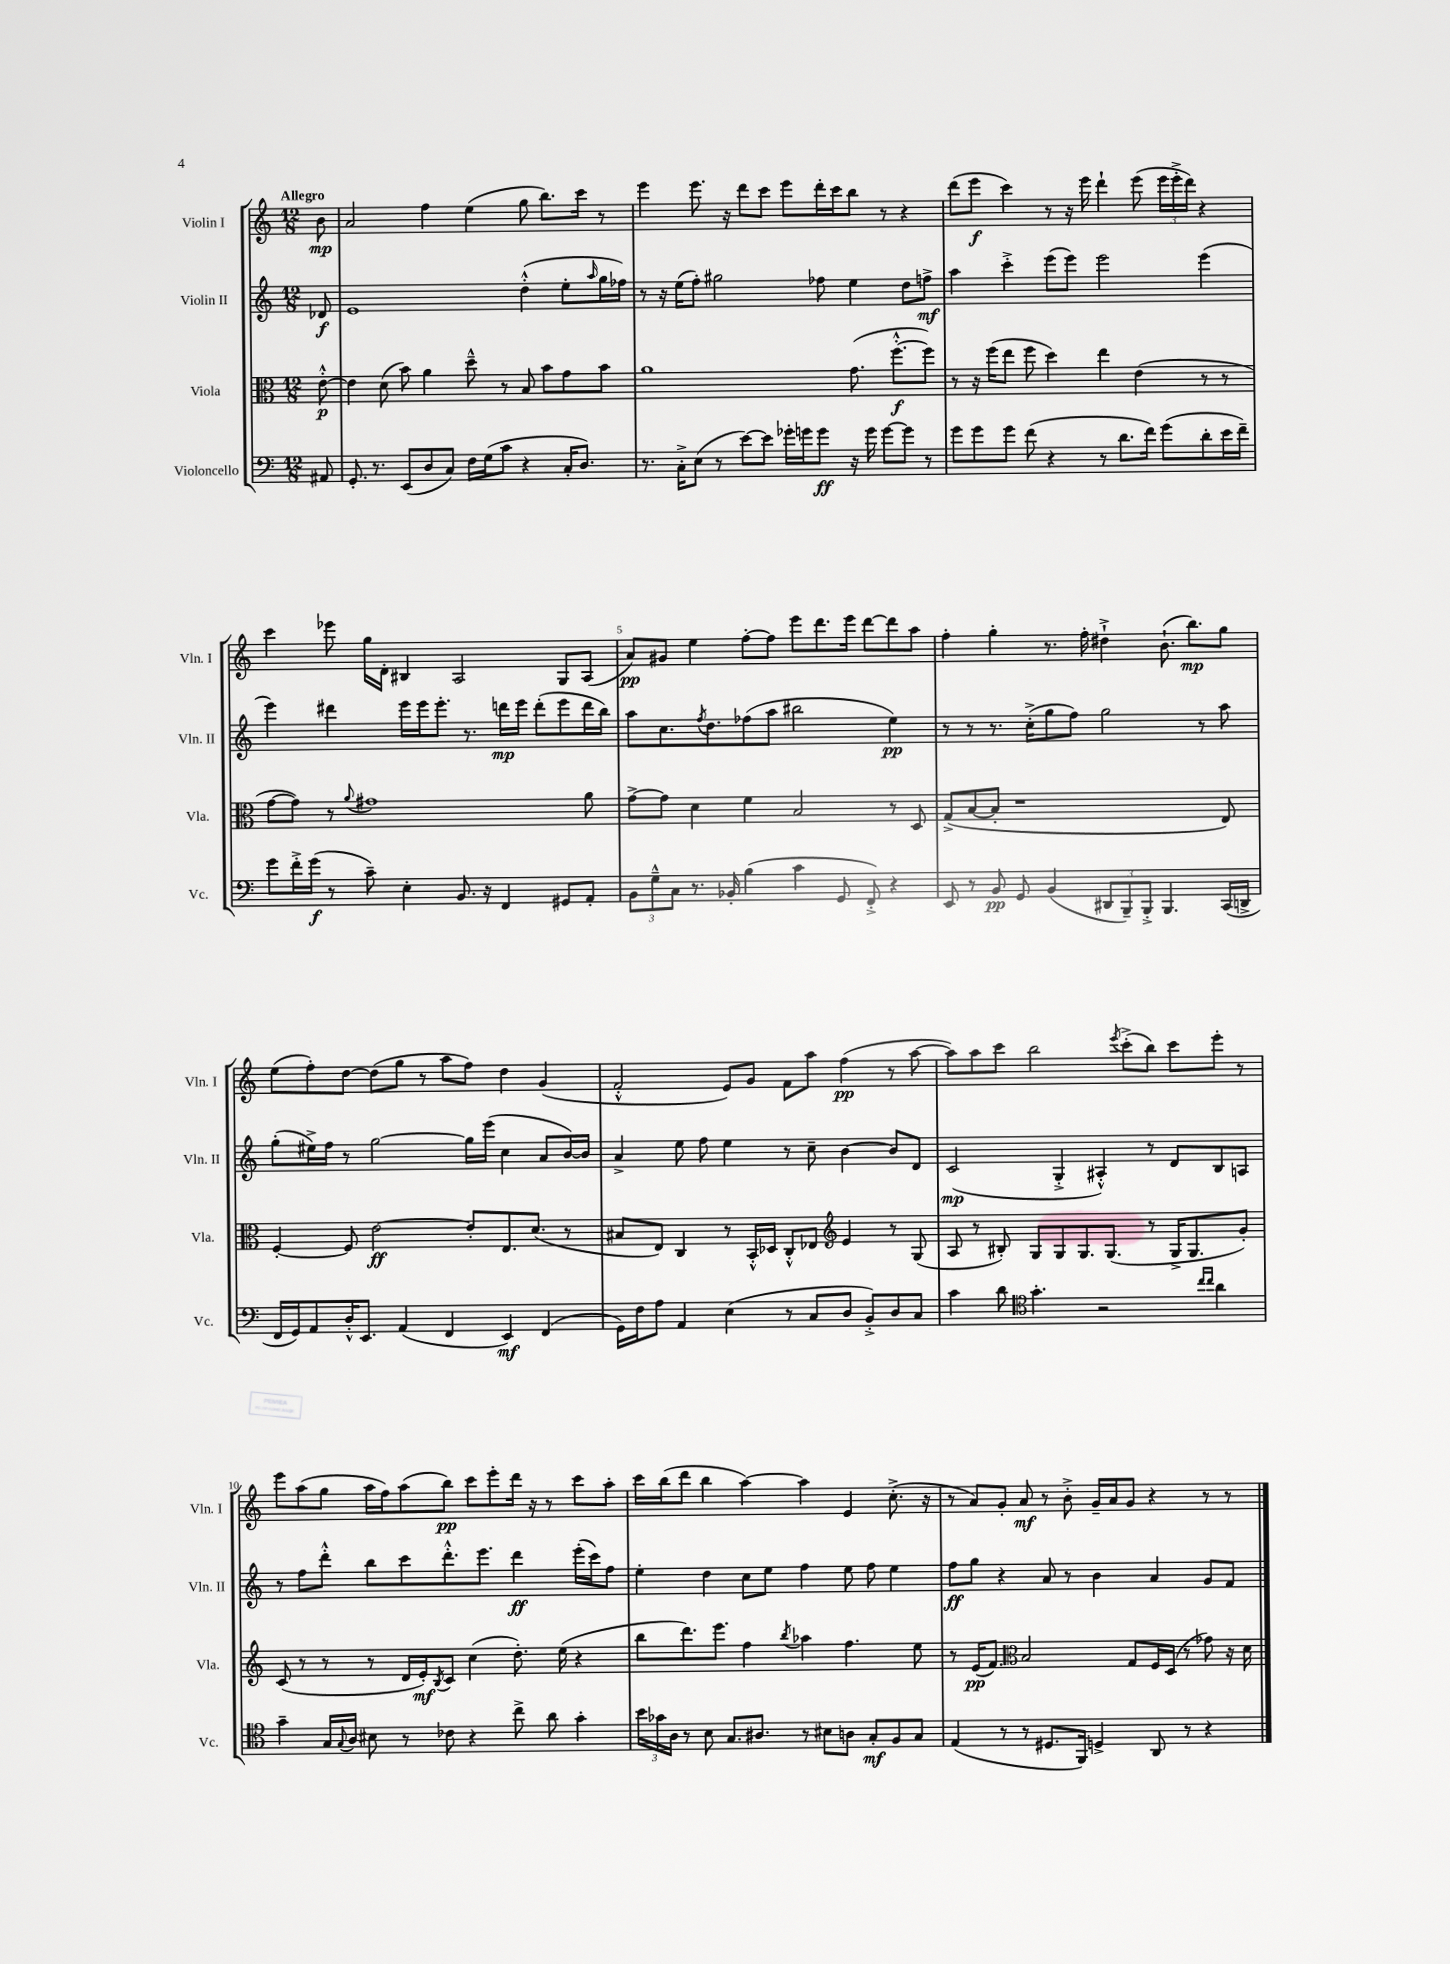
<<
\new StaffGroup <<
\new Staff = "s0" \with { instrumentName = "Violin I" shortInstrumentName = "Vln. I" } {
    \clef treble \key c \major \numericTimeSignature \time 12/8 \partial 8 \tempo "Allegro"
    b'8\mp |
    a'2 f''4 e''4( g''8 b''8.) c'''16 r8 |
    e'''4 e'''8. r16 d'''8 c'''8 e'''8 d'''16-. c'''16 b''8 r8 r4 |
    d'''8( e'''8\f c'''4) r8 r16 e'''16 d'''4-! e'''8( \tuplet 3/2 { e'''16 e'''16-.-> d'''16) } r4 |
    c'''4 ees'''8 g''16 d'16-. bis4 a2 g8 a8( |
    a'8\pp) gis'8 e''4 f''8~-. f''8 e'''8 d'''8. e'''16 d'''8~ d'''8 a''8 |
    f''4-. g''4-. r8. f''16-. dis''4-!-> b'8.-!( b''8.\mp) g''8 |
    e''8( f''8-.) d''8~ d''8( g''8 r8 a''8 f''8) d''4 g'4( |
    f'2-.-^ e'8) g'8 f'8 a''8 f''4\pp( r8 a''8~ |
    a''8) a''8 c'''8 b''2 \acciaccatura { e'''8 } c'''8-.->( b''8) c'''8 e'''8-. r8 |
    e'''8 a''8( g''8 a''16 f''16) a''8( b''8\pp) c'''8 e'''8-. d'''16 r16 r8 c'''8 a''8-. |
    c'''16 b''16( d'''8 b''4 a''4~) a''4 e'4 c''8.-.->( r16 |
    r8 a'8) g'8-. a'8\mf r8 b'8-.-> g'16-- a'16 g'8 r4 r8 r8 \bar "|." |
}
\new Staff = "s1" \with { instrumentName = "Violin II" shortInstrumentName = "Vln. II" } {
    \clef treble \key c \major \numericTimeSignature \time 12/8 \partial 8
    des'8\f |
    e'1 d''4-.-^( e''8-. \grace { a''16 } g''16 fes''16) |
    r8 r16 e''16( f''8-.) gis''2 fes''8 e''4 d''8 f''8->\mf |
    a''4 c'''4-.-> e'''8( e'''8) e'''2 e'''4( |
    e'''4) dis'''4 e'''16 e'''16 e'''8.-. r8. d'''16\mp e'''16 d'''8-.( e'''8 d'''16 b''16) |
    a''8 c''8. \acciaccatura { f''8 } d''8. fes''8( a''8 bis''2 e''4\pp) |
    r8 r8 r8. c''16-.->( g''8 f''8) g''2 r8 a''8 |
    g''8-.( eis''16->) f''16 r8 g''2~ g''16 e'''16( c''4 a'8 b'16~) b'16 |
    a'4-> e''8 f''8 e''4 r8 c''8-- b'4~ b'8 d'8 |
    c'2\mp( g4-.-> ais4-.-^) r8 d'8 b8 a8 |
    r8 f''8 d'''8-.-^ b''8 c'''8 d'''8.-.-^ e'''8. d'''4\ff e'''16-.( c'''16) f''8 |
    e''4-. d''4 c''8 e''8 f''4 e''8 f''8 e''4 |
    f''8\ff g''8 r4 a'8 r8 b'4 a'4 g'8 f'8 \bar "|." |
}
\new Staff = "s2" \with { instrumentName = "Viola" shortInstrumentName = "Vla." } {
    \clef alto \key c \major \numericTimeSignature \time 12/8 \partial 8
    e'8~-.-^\p |
    e'4 d'8( b'8) a'4 d''8---^ r8 b8 b'8 g'8 b'8 |
    a'1 g'8.( f''8.~-.-^\f f''8) |
    r8 r16 f''16( e''8 f''8 d''4) e''4 e'4( r8 r8 |
    g'8~ g'8) r8 \appoggiatura { a'8 } gis'1 a'8 |
    g'8~-> g'8 d'4 f'4 b2 r8 d8 |
    g8->( b8~ b8-. r1 e8) |
    f4~-. f8 e'2~\ff e'8-. e8. d'8.( r8 |
    bis8 e8) c4 r8 b,16-.-^ des16 c8-.-^ ees8 \clef treble e'4 r8 g8( |
    a8 r8 bis8-.) g8 g8 g8. g8.( r8 g16-> g8. g'8-.) |
    c'8( r8 r8 r8 d'16 e'16-.\mf) \acciaccatura { b8 } c'8 c''4( d''8.-.) e''16( r4 |
    b''8 d'''8.) e'''8. f''4 \acciaccatura { b''8 } aes''4 f''4. e''8 |
    r8 e'16\pp( f'8.) \clef alto b2 g8 f16 d16( r8 ges'8) r16 d'16 \bar "|." |
}
\new Staff = "s3" \with { instrumentName = "Violoncello" shortInstrumentName = "Vc." } {
    \clef bass \key c \major \numericTimeSignature \time 12/8 \partial 8
    ais,8 |
    g,8.-. r8. e,8( d8 c8) f16 g16( c'8 r4 c16-. d8.) |
    r8. c16-.-> e8( r8 e'8~) e'8 ges'16-. g'16 g'8\ff r16 g'16 g'8~ g'8 r8 |
    g'8 g'8 g'8 f'8( r4 r8 d'8. f'16) g'8( d'8-. e'16 f'16--) |
    g'8 f'16-.-> g'16\f( r8 c'8--) e4-. b,8. r16 f,4 gis,8 a,8-. |
    \tuplet 3/2 { b,8 g8---^ c8 } r8. bes,16-. b4( c'4 g,8 f,8-.->) r4 |
    e,8 r8 b,8\pp g,8 b,4( \tuplet 3/2 { dis,8 b,,8--) b,,8-.-> } b,,4. c,16( d,16-> |
    f,16 g,16) a,8 d16-.-^ e,8. a,4( f,4 e,4\mf) f,4( |
    g,16) f16 a8 a,4 e4( r8 c8 d8 b,8-.->) d8 c8 |
    c'4 d'8 \clef tenor g'4.-. r2 \grace { c''16 c''16 } a'4 |
    g'4-- g16 \appoggiatura { g8 } a16 bis8 r8 ces'8 r4 c''8-> a'8 g'4-. |
    \tuplet 3/2 { b'16 ges'16 a16 } r8 b8 g8. ais8. r8 bis8 a8 g8-.\mf f8 g8 |
    e4( r8 r8 dis8. f,16) d4-> a,8 r8 r4 \bar "|." |
}
>>
>>
\layout { \context { \Score \override BarNumber.break-visibility = ##(#f #t #t) barNumberVisibility = #(every-nth-bar-number-visible 5) } }
